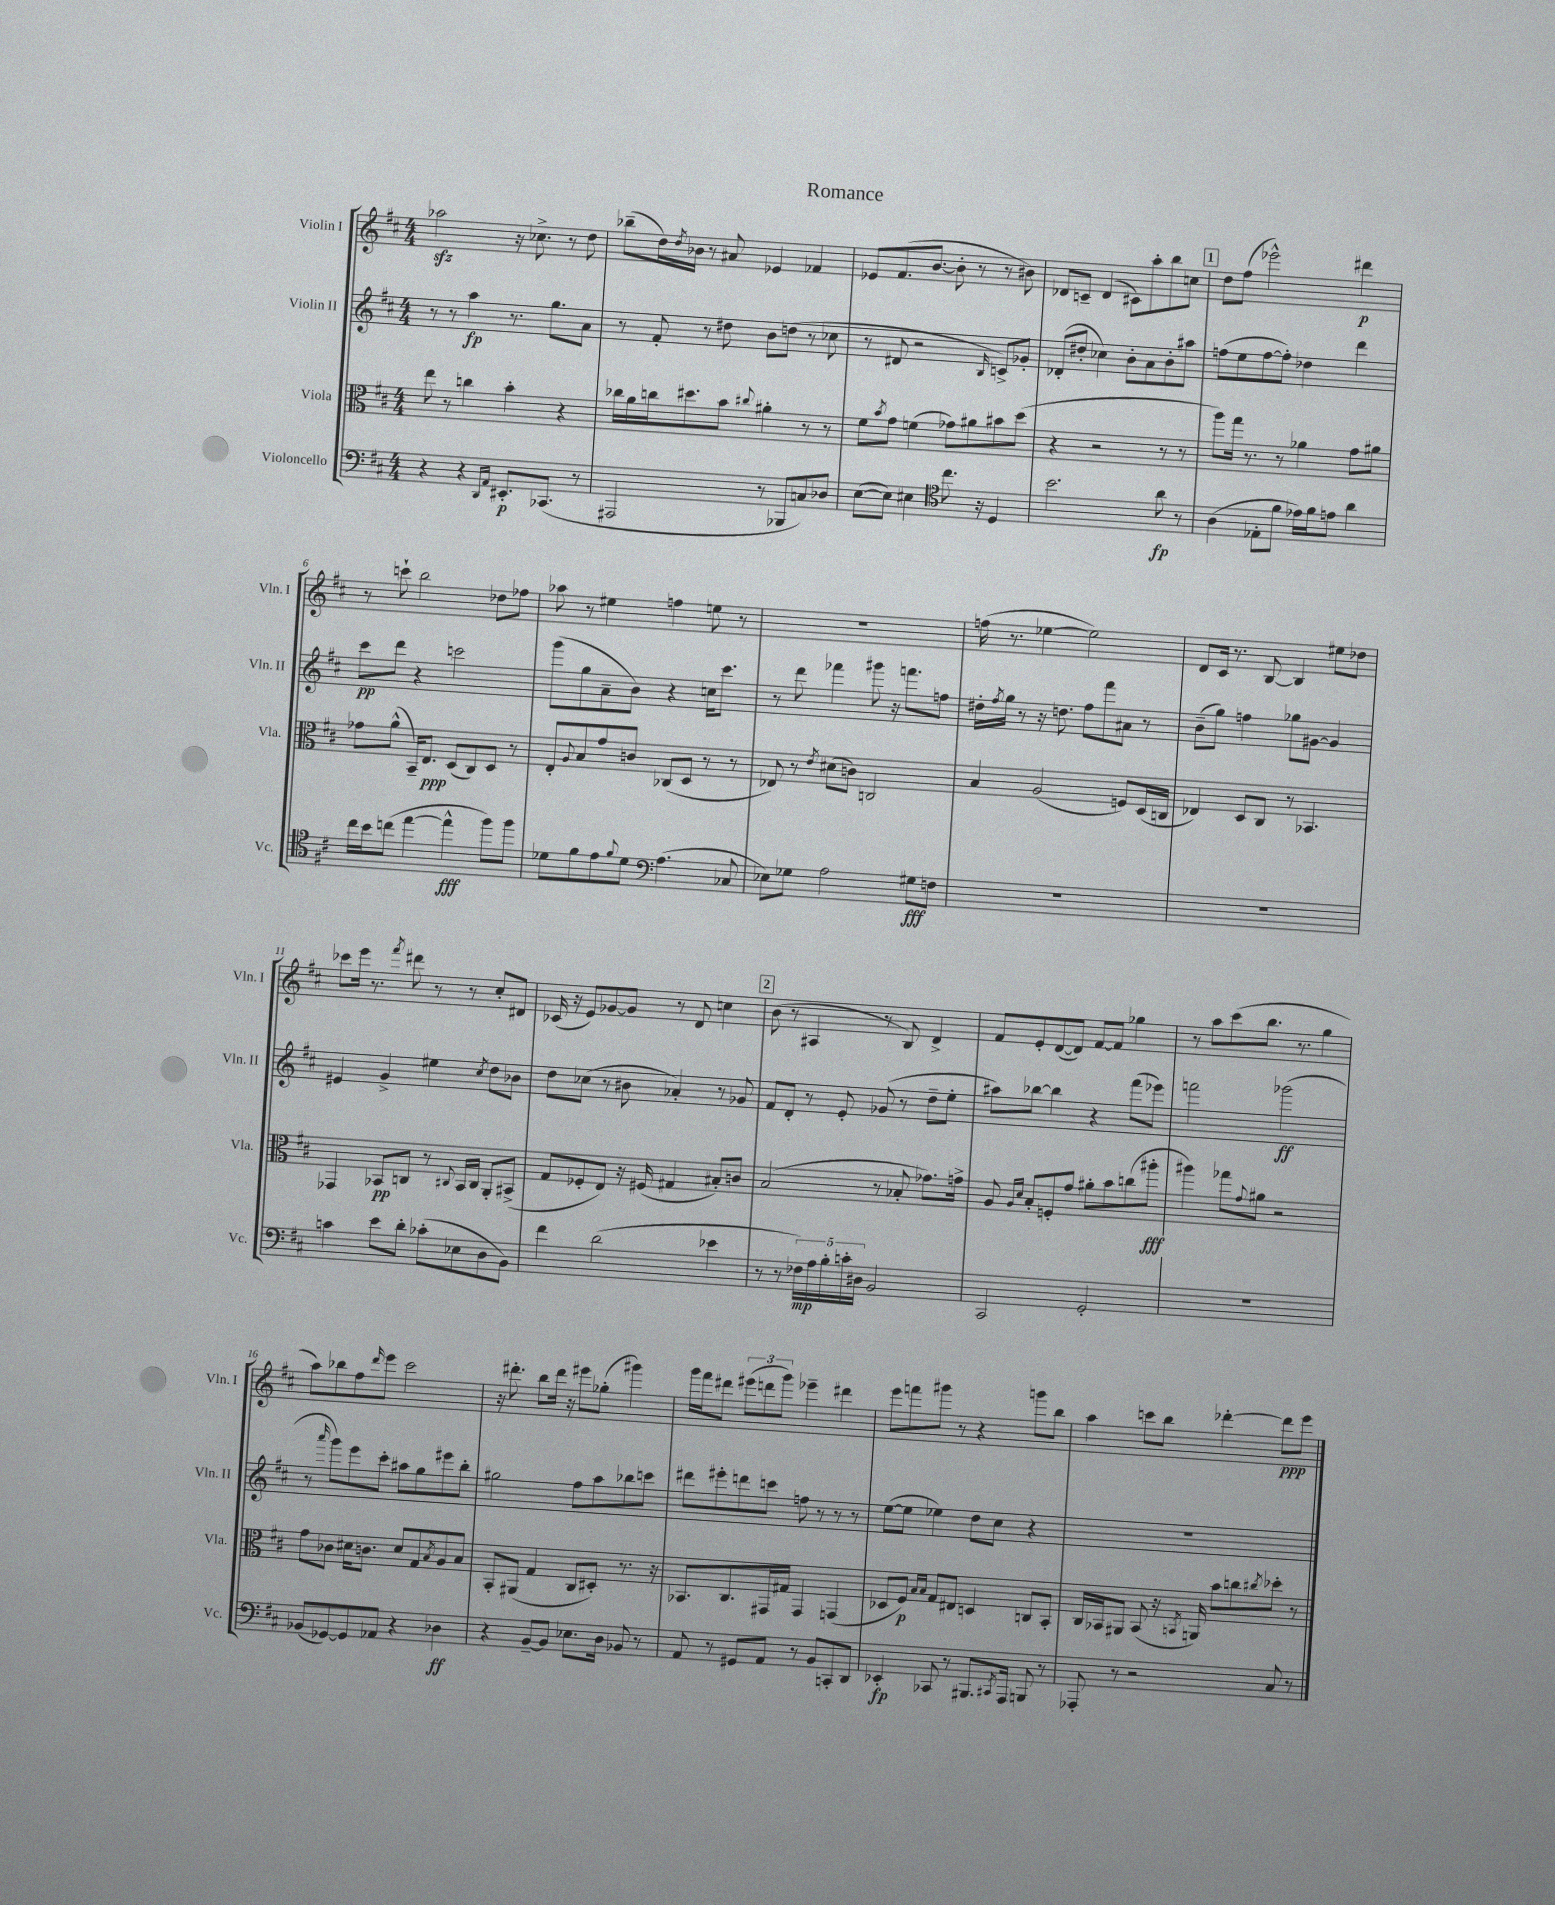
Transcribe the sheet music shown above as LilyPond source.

\header { title = "Romance" }
<<
\new StaffGroup <<
\new Staff = "s0" \with { instrumentName = "Violin I" shortInstrumentName = "Vln. I" } {
    \clef treble \key d \major \numericTimeSignature \time 4/4
    aes''2\sfz r16 ces''8.-> r8 d''8 |
    bes''8--( d''16) \acciaccatura { d''8 } bes'16 r8 ais'8 ees'4 fes'4 |
    ees'8 fis'8.( b'8.~ b'8-. r8 r8 bis'8) |
    des'8 c'8-- des'4( cis'8) a''8-. b''8 c''8 |
    \mark \markup { \box "1" } d''8 fis''8( ees'''2-^) dis'''4\p |
    r8 c'''8-! b''2 des''8 fes''8 |
    aes''8 r8 eis''4 f''4 e''8 r8 |
    R1 |
    f''16( r8. ees''4~ ees''2) |
    d'8 cis'16 r8. b8~ b4 eis''8 des''8 |
    ces'''8 e'''16 r8. \acciaccatura { fis'''8 } dis'''8 r8 r8 cis''8-. dis'8 |
    ces'16( r16 e'8) ges'8~ ges'8 r8 d'8 c''4 |
    \mark \markup { \box "2" } b'8( r8 ais4 r8 b8) d'4-> |
    fis'8 e'8-. d'8~( d'8) fis'8~ fis'8 ges''4 |
    r8 a''8 cis'''8( b''8. r8. g''4 |
    a''8) bes''8 fis''8 \grace { d'''16 } e'''8 cis'''2 |
    r16 dis'''8.-. b''8 dis'''16 r16 eis'''8 ges''8-.( gis'''4) |
    g'''16 fis'''16 dis'''8 \tuplet 3/2 { eis'''8( d'''8 g'''8) } ees'''4-- dis'''4 |
    e'''8 f'''8 gis'''8 r8 r4 g'''8 b''8 |
    a''4 c'''8 b''8 des'''4~-. des'''8\ppp e'''8 \bar "|." |
}
\new Staff = "s1" \with { instrumentName = "Violin II" shortInstrumentName = "Vln. II" } {
    \clef treble \key d \major \numericTimeSignature \time 4/4
    r8 r8 a''4\fp r8. g''8. a'8 |
    r8 fis'8-. r8 dis''8 b'8 d''8( r8 ces''8 |
    r8 dis'8 r2 \grace { b16 } c'8->) ges'8-. |
    des'8-.( dis''8-. ces''4) b'8-. a'8 b'8-. ais''8 |
    \mark \markup { \box "1" } f''8( e''8 f''8~ f''8-.) des''4 d'''4 |
    cis'''8\pp d'''8 r4 c'''2 |
    g'''8( g''8 a'8-- b'8) r4 c''16 cis'''8. |
    r8 d'''8 fes'''4 gis'''8 r16 f'''8. f''8 |
    dis''16-. \acciaccatura { fis''8 } g''16 r8 r16 d''8. fis''8 fis'''8 ais'8 r8 |
    b'8--( g''8) f''4 ges''8 gis'8~ gis'4 |
    eis'4 g'4-> eis''4 \acciaccatura { cis''8 } d''8 bes'8 |
    d''8 ces''8( r8 bis'8 aes'4-.) r8 ges'8 |
    \mark \markup { \box "2" } fis'8 d'8-. r8 e'8-. ges'8( r8 d''8-- e''8-. |
    ais''8) bes''8~ bes''4 r4 fis'''8( ees'''8) |
    f'''2 ges'''2\ff( |
    r8 \grace { a'''16 } g'''8) e'''8 cis'''8-. ais''8 g''8 eis'''8 b''8-. |
    gis''2 fis''8 a''8 bes''8 c'''8 |
    dis'''8 eis'''8-. d'''8 c'''8 f''8 r8 r8 r8 |
    e''8~( e''8 ees''4) d''8 cis''8 r4 |
    R1 \bar "|." |
}
\new Staff = "s2" \with { instrumentName = "Viola" shortInstrumentName = "Vla." } {
    \clef alto \key d \major \numericTimeSignature \time 4/4
    e''8 r8 c''4 b'4-. r4 |
    ces''16 a'16 c''16 dis''8. b'8 \appoggiatura { cis''8 } ais'4-. r8 r8 |
    fis'8 \acciaccatura { b'8 } g'8 f'4( ges'8) ais'8 bis'8 d''8( |
    r4 r2 r8 r8 |
    \mark \markup { \box "1" } a''8) g''16 r8. r8 aes'4 g'8 ais'8 |
    ges'8 a'8-^( b,16--) e8.\ppp d8( cis8) d8 r8 |
    e8-. \appoggiatura { a8 } b8 g'8 c'8 ces8( d8 r8 r8 |
    ees8) r8 \acciaccatura { e'8 } dis'8( c'8) c2 |
    b4 a2( f8) d16( c16 |
    ees4) d8 cis8 r8 bes,4. |
    ges,4 bes,8\pp c8 r8 \appoggiatura { cis8 } bes,16 cis16 a,8-. bis,8->( |
    g8 fes8-. e8) r16 fis16( gis4 bis8-.) c'8 |
    \mark \markup { \box "2" } b2( r8 bes8-. ges'8.) g'16-> |
    a8 \grace { a16 d'16 } b8-. f8-. g'8 ais'8-. b'8 c''8( ais''8-.\fff |
    ais''4) ges''8 \appoggiatura { g'8 } ais'8 r2 |
    g'8 ces'8 dis'16 c'8. dis'8 g8 \acciaccatura { b8 } a8 b8 |
    b,8-. ais,8( g4 cis8 dis8-.) r8. r16 |
    bes,8. cis8. gis,16 gis16 gis,4 g,4( |
    des8 fis8\p) \grace { b16 b16 } g8 eis8 d4 c8 b,8-. |
    cis16 bes,16 ais,8 bes,8( r16 \acciaccatura { b,8 } a,16) b'8 c''8 \acciaccatura { cis''8 } des''8-. r8 \bar "|." |
}
\new Staff = "s3" \with { instrumentName = "Violoncello" shortInstrumentName = "Vc." } {
    \clef bass \key d \major \numericTimeSignature \time 4/4
    r4 r4 \grace { d,16 a,16 } eis,8.-.\p ces,8.( r8 |
    ais,,2 r8 bes,,8 c8) des8 |
    e8~( e8) eis4 \clef tenor cis''8. r16 d4 |
    b'2. a'8\fp r8 |
    \mark \markup { \box "1" } a4( ees8-. fis'8 ees'16) fis'16 e'8 a'4 |
    cis''16 b'16 c''8( e''4~ e''4-^\fff fis''8) fis''8 |
    des'8 fis'8 e'8 \appoggiatura { fis'8 } des'8 \clef bass a4.( ces8 |
    ees8) ges8 a2 gis8\fff f8 |
    R1 |
    R1 |
    c'4 e'8 d'8-. ces'8-.( ees8 d8 b,8) |
    fis'4 d'2( ees'4 |
    \mark \markup { \box "2" } r8 r8 \tuplet 5/4 { fes16\mp) a16 b16-. c'16-. dis16 } b,2 |
    cis,2 g,2-. |
    R1 |
    bes,8( ges,8~) ges,8 aes,8 r4 des4\ff |
    r4 b,8~-- b,8 ees8. d16 bes,8 r8 |
    a,8 r8 gis,8 a,8 r8 b,8 c,8-. d,8 |
    ees,4-.\fp ces,8 r8 bis,,8. \acciaccatura { cis,8 } a,,16 b,,8 r8 |
    aes,,8-. r8 r2 cis8 r8 \bar "|." |
}
>>
>>
